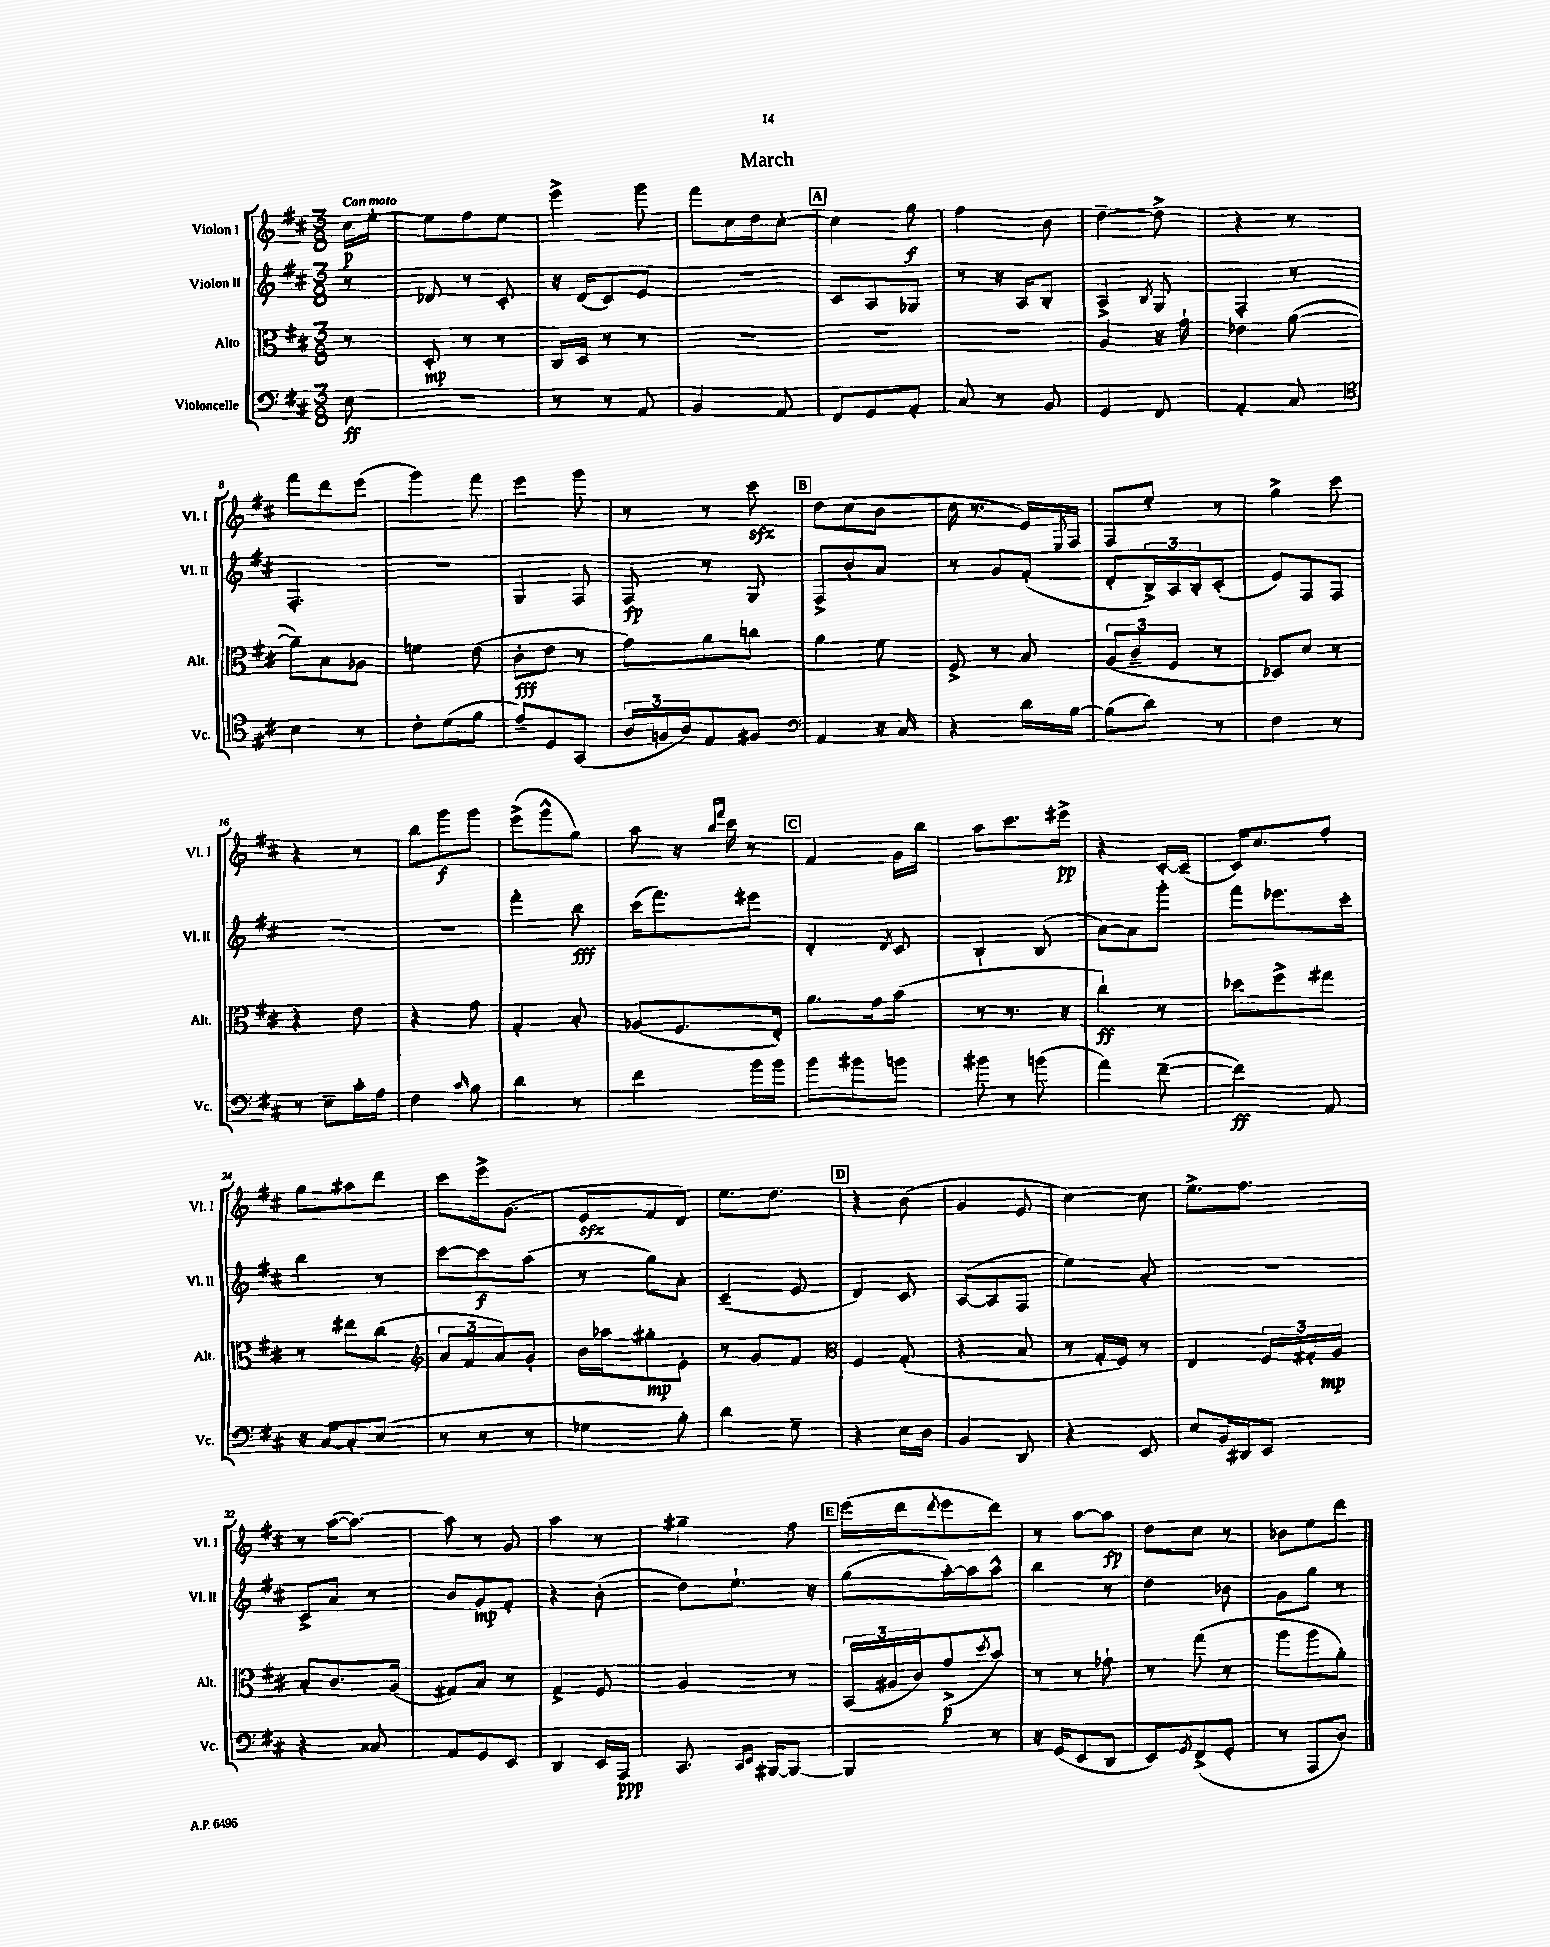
\header { title = "March" }
<<
\new StaffGroup <<
\new Staff = "s0" \with { instrumentName = "Violon I" shortInstrumentName = "Vl. I" } {
    \clef treble \key d \major \numericTimeSignature \time 3/8 \partial 8 \tempo "Con moto"
    cis''16\p e''16~-. |
    e''8 fis''8 e''8 |
    e'''4-> g'''8 |
    fis'''8 cis''16 d''16 cis''8~-. |
    \mark \markup { \box "A" } cis''4 g''8\f |
    fis''4 b'8 |
    d''4~-- d''8-> |
    r4 r8 |
    fis'''8 d'''8 e'''8( |
    g'''4) fis'''8 |
    e'''4 g'''8 |
    r8 r8 cis'''8\sfz |
    \mark \markup { \box "B" } d''8 cis''8( b'8 |
    cis''16 r8. e'16) \acciaccatura { e8 } fis16 |
    fis8 e''8-. r8 |
    g''4-> cis'''8 |
    r4 r8 |
    b''8 g'''8\f g'''8 |
    e'''8->( g'''8-^ g''8) |
    a''8 r16 \grace { b''16 fis'''16 } cis'''16 r8 |
    \mark \markup { \box "C" } fis'4 g'16 b''16 |
    a''8 cis'''8. eis'''16->\pp |
    r4 cis'16~-. cis'16--( |
    cis'16) cis''8. fis''8-. |
    g''8 ais''8 d'''8 |
    cis'''8 e'''16-> g'8.( |
    e'8\sfz fis'8 d'8) |
    e''8. d''8. |
    \mark \markup { \box "D" } r4 b'8( |
    g'4 e'8 |
    cis''4~) cis''8 |
    e''8.-> fis''8. |
    r8 a''16~( a''8.~) |
    a''8 r8 g'8 |
    a''4 r8 |
    gis''4-- fis''8 |
    \mark \markup { \box "E" } e'''16( d'''16 \acciaccatura { d'''8 } e'''8 d'''8) |
    r8 a''8~ a''8\fp |
    d''8 cis''8 r8 |
    bes'8 e''8 d'''8 \bar "|." |
}
\new Staff = "s1" \with { instrumentName = "Violon II" shortInstrumentName = "Vl. II" } {
    \clef treble \key d \major \numericTimeSignature \time 3/8 \partial 8
    r8 |
    des'8 r8 cis'8-. |
    r16 d'16( cis'8) e'8 |
    R4. |
    \mark \markup { \box "A" } cis'8 a8 ges8 |
    r8 r16 a16 b8-. |
    a4-> \acciaccatura { b8 } g8 |
    fis4-. r8 |
    fis4.-. |
    R4. |
    g4 fis8 |
    fis8\fp r8 g8 |
    \mark \markup { \box "B" } fis8-> b'8-. a'8 |
    r8 g'8 fis'8-.( |
    d'8-. \tuplet 3/2 { b16->) a16 b16-. } cis'8-.( |
    e'8) fis8 fis8 |
    R4. |
    R4. |
    fis'''4-. b''8\fff |
    cis'''16( fis'''8.) eis'''8 |
    \mark \markup { \box "C" } d'4-. \acciaccatura { d'8 } cis'8 |
    b4-! b8( |
    a'8~) a'8 g'''8-. |
    fis'''8 ees'''8. cis'''16-. |
    b''4 r8 |
    cis'''8~ cis'''8\f a''8( |
    r8 g''8) a'8-. |
    cis'4--( e'8 |
    \mark \markup { \box "D" } d'4) cis'8 |
    a8~( a8 fis8 |
    e''4) a'8-. |
    R4. |
    cis'8-> a'8 r8 |
    b'8 g'8\mp fis'8-. |
    r4 b'8-.( |
    d''8) e''8.-! r16 |
    \mark \markup { \box "E" } g''8( a''16~-.) a''16 a''8-^ |
    b''4 r8 |
    d''4 bes'8 |
    g'8 g''8 r8 \bar "|." |
}
\new Staff = "s2" \with { instrumentName = "Alto" shortInstrumentName = "Alt." } {
    \clef alto \key d \major \numericTimeSignature \time 3/8 \partial 8
    r8 |
    d8-.\mp r8 r8 |
    cis16 d16 r8 r8 |
    R4. |
    \mark \markup { \box "A" } R4. |
    R4. |
    a4 r16 g'16-! |
    ees'4 a'8~( |
    a'8--) b8 aes8 |
    f'4 e'8( |
    cis'8-.\fff e'8 r8 |
    g'8) a'8 c''8 |
    \mark \markup { \box "B" } a'4 fis'8 |
    fis8-> r8 b8 |
    \tuplet 3/2 { a8( cis'8-- fis8 } r8 |
    des8) d'8 r8 |
    r4 e'8 |
    r4 g'8 |
    g4-. b8-. |
    aes8( fis8. e16-.) |
    \mark \markup { \box "C" } a'8. g'16 b'8( |
    r8 r8. r16 |
    cis''4-!\ff) r8 |
    des''8 fis''8-> gis''8 |
    r8 eis''8 cis''8( |
    \clef treble \tuplet 3/2 { a'8 fis'8 a'8) } g'8-. |
    b'16 aes''16 gis''8-.\mp e'8-. |
    r8 g'8 fis'8 |
    \mark \markup { \box "D" } \clef alto fis4 g8-.( |
    r4 b8 |
    r8 g16-. fis16) r8 |
    e4 \tuplet 3/2 { fis16 gis16-. a16\mp } |
    b8-. cis'8. a16( |
    gis8) b8 r8 |
    g4-> fis8 |
    a4 r8 |
    \mark \markup { \box "E" } \tuplet 3/2 { b,16( ais16 cis'16) } g'8->\p( \acciaccatura { d''8 } b'8) |
    r8 r8 ges'8-! |
    r8 g''8( r8 |
    a''8 a''8 a'8-.) \bar "|." |
}
\new Staff = "s3" \with { instrumentName = "Violoncelle" shortInstrumentName = "Vc." } {
    \clef bass \key d \major \numericTimeSignature \time 3/8 \partial 8
    e8\ff |
    R4. |
    r8 r8 a,8 |
    b,4 a,8 |
    \mark \markup { \box "A" } fis,8 g,8 a,8-. |
    cis8 r8 b,8 |
    g,4 fis,8 |
    a,4-. cis8 |
    \clef tenor b4 r8 |
    cis'8-. d'8( fis'8 |
    e'8--) d8 g,8( |
    \tuplet 3/2 { a16 f16 a16) } e8 fis8 |
    \mark \markup { \box "B" } \clef bass a,4 r16 cis16 |
    r4 d'16 b16~ |
    b8( d'8) r8 |
    fis4 r8 |
    r8 e8-- cis'16-. a16 |
    fis4 \grace { cis'16 } b8 |
    d'4 r8 |
    fis'4 b'16 b'16 |
    \mark \markup { \box "C" } b'8 bis'8 b'8 |
    bis'8 r8 b'8( |
    a'4) fis'8~--( |
    fis'4\ff) a,8 |
    r16 cis16~ cis8-. e8( |
    r8 r8 r8 |
    ges4 b8-.) |
    d'4 g8-- |
    \mark \markup { \box "D" } r4 e16 d16 |
    b,4 d,8 |
    r4 e,8 |
    e8 b,16 dis,16 e,8 |
    r4 cisis8 |
    a,8 g,8 e,8 |
    d,4 e,16 a,,16\ppp |
    cis,8. \grace { cis,16 e,16 } bis,,16~ bis,,8~ |
    \mark \markup { \box "E" } bis,,4 r8 |
    r16 g,16( e,8 d,8 |
    e,8) \acciaccatura { g,8 } fis,8->( g,8-. |
    r8 a,,8 d8) \bar "|." |
}
>>
>>
